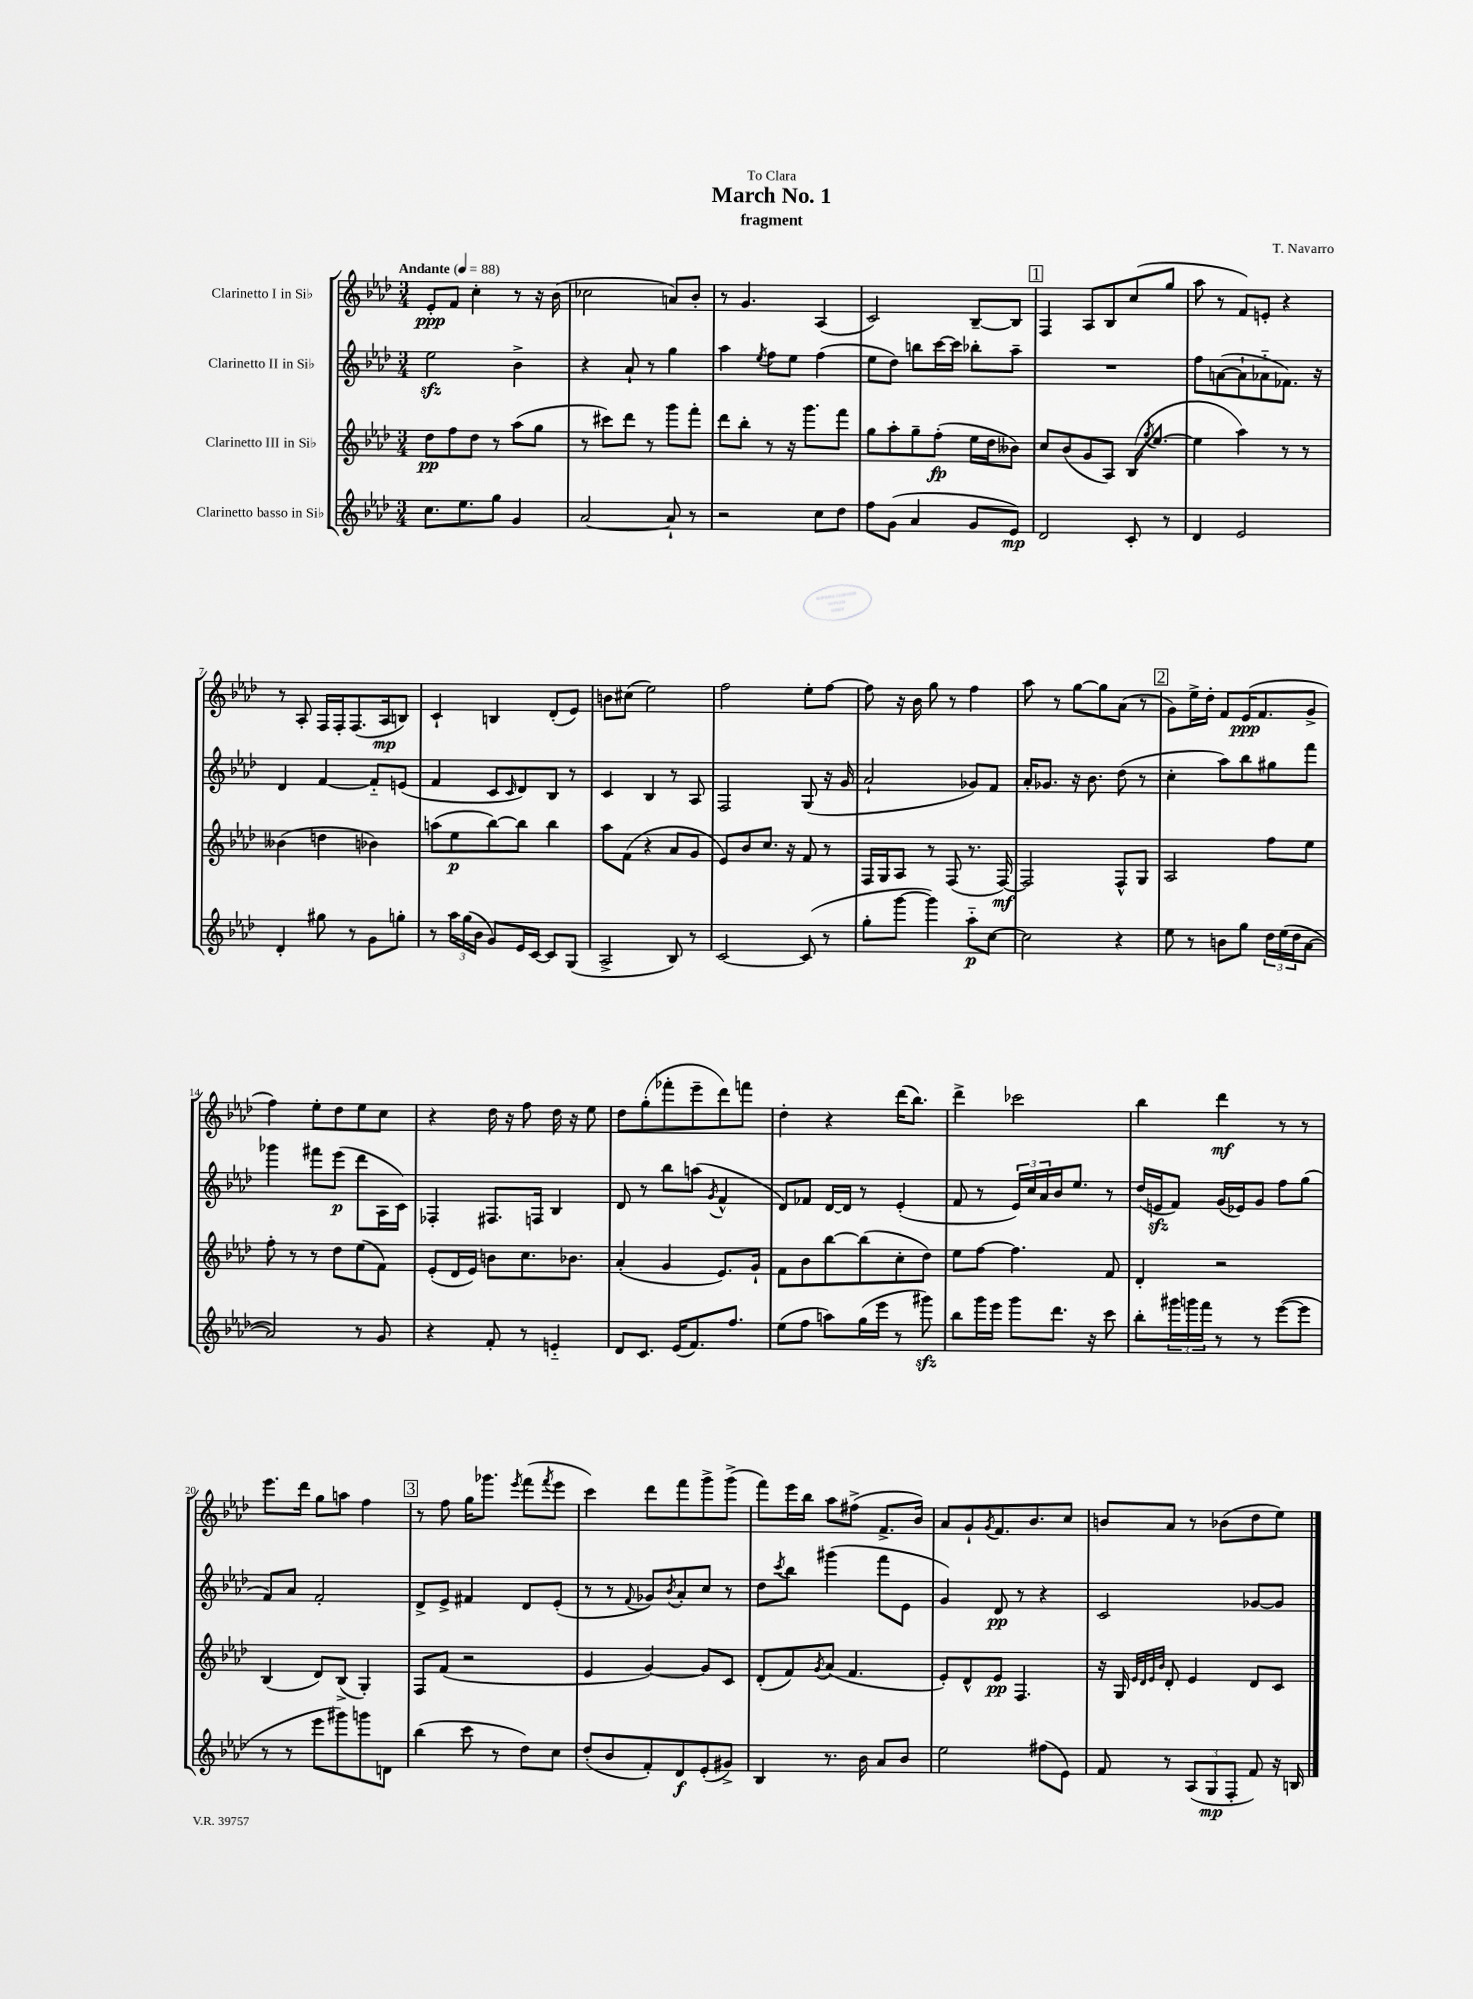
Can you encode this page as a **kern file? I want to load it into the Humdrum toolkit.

**kern	**kern	**kern	**kern
*staff4	*staff3	*staff2	*staff1
*clefG2	*clefG2	*clefG2	*clefG2
*k[b-e-a-d-]	*k[b-e-a-d-]	*k[b-e-a-d-]	*k[b-e-a-d-]
*M3/4	*M3/4	*M3/4	*M3/4
*MM88	*MM88	*MM88	*MM88
8.cc	8dd-	2ee-	8e-'
.	8ff	.	8f
8.ee-	.	.	.
.	8dd-	.	4cc'
8gg	8r	.	.
4g	(8aa-	4b-^	8r
.	8gg	.	16r
.	.	.	(16b-
=	=	=	=
[2a-	8r	4r	2cc-
.	8ccc#)	.	.
.	8ddd-	8a-`	.
.	8r	8r	.
8a-`]	8ggg	4gg	8a)
8r	8fff'	.	8b-'
=	=	=	=
2r	8ddd-	4aa-	8r
.	8bb-'	.	4.g
.	.	8qee-	.
.	8r	8ff	.
.	16r	8ee-	.
.	8.ggg	.	.
8cc	.	(4ff	(4A-
8dd-	8fff	.	.
=	=	=	=
8ff	8gg	8ee-	2c)
(8g	8aa-'	8dd-)	.
4a-	8gg~	8bb	.
.	(8ff'	[16ccc	.
.	.	16ccc]	.
8g	16ee-	8bb-'	[8B-~
.	16dd-	.	.
8e-)	8b--)	8aa-~	8B-]
=	=	=	=
2d-	8cc	2.r	4F
.	(8b-	.	.
.	8g	.	8A-
.	8A-)	.	8B-
8c'	(16B-	.	(8cc
.	8qgg	.	.
.	[8.ee-	.	.
8r	.	.	8gg
=	=	=	=
4d-	4ee-]	8ff	8aa-
.	.	([8a	8r
2e-	4aa-)	8a`]	8f)
.	.	8a-'~	8e'
.	8r	8.f-)	4r
.	8r	.	.
.	.	16r	.
=	=	=	=
4d-'	(4b--	4d-	8r
.	.	.	8A-'
8gg#	4dd	[4f	16F
.	.	.	16F'
8r	.	.	(8.F
8g	4b-)	8f'~]	.
.	.	.	16A-
8gg'	.	(8e	8B)
=	=	=	=
8r	(8aa	4f	4c`
24aa-	8ee-	.	.
(24gg	.	.	.
24b-	.	.	.
8g)	[8bb-)	8c	4B
.	.	16qqc	.
16e-	8bb-]	8d-)	.
[16c	.	.	.
8c]	4bb-	8B-	(8d-'
(8G	.	8r	8e-)
=	=	=	=
2A-^	8aa-	4c	8b
.	(8f	.	(8cc#
.	4r	4B-	2ee-)
8B-)	8a-	8r	.
8r	8g	8A-	.
=	=	=	=
[2c	8e-)	2F	2ff
.	8b-	.	.
.	8.cc	.	.
.	16r	.	.
(8c]	8f	(8G	8ee-'
8r	8r	16r	[8ff
.	.	16g	.
=	=	=	=
8gg'	16F	2a-`	8ff]
.	16G	.	.
[8ggg	8A-	.	16r
.	.	.	16b-
4ggg])	8r	.	8gg
.	(8F	.	8r
8aa-'~	8.r	8g-)	4ff
[8cc	.	8f	.
.	[16F)	.	.
=	=	=	=
2cc]	2F]	16a-'	8aa-
.	.	8.g-	.
.	.	.	8r
.	.	16r	[8gg
.	.	8.b-	.
.	.	.	8gg]
4r	8F^^	(8dd-	(8a-
.	8G	8r	8r
=	=	=	=
8ee-	2A-	4cc'	8g)
8r	.	.	16ee-^
.	.	.	16dd-'
8b	.	8aa-)	8f
8gg	.	8bb-	(16e-
.	.	.	8.f
24dd-	8ff	8gg#	.
(24ee-	.	.	.
24dd-	.	.	.
[8a-	8ee-	8fff	8g^
=	=	=	=
2a-])	8ff'	4ggg-	4ff)
.	8r	.	.
.	8r	8fff#	8ee-'
.	8dd-	(8eee-	8dd-
8r	(8ee-	8ddd-	8ee-
8g	8f)	16A-	8cc
.	.	16c)	.
=	=	=	=
4r	(8e-'	4F-'	4r
.	16d-	.	.
.	16e-)	.	.
8f'	8b	8.F#	16dd-
.	.	.	16r
8r	8.cc	.	8ff
.	.	16F	.
4e'~	.	4B-	16dd-
.	8.b-	.	16r
.	.	.	8ee-
=	=	=	=
8d-	(4a-'	8d-	8dd-
8.c	.	8r	(8gg'
.	4g	8bb-	8fff-'
(16e-	.	.	.
8.f)	.	(8aa	8eee-~
.	.	8qg	.
.	8.e-)	4f^^	8ddd-)
8.ff	.	.	.
.	.	.	8fff
.	16g`	.	.
=	=	=	=
(8ee-	8f	8d-)	4dd-'
8ff	8b-	8f-	.
8aa)	[8bb-	[16d-	4r
.	.	16d-]	.
(16gg	(8bb-]	8r	.
16eee-	.	.	.
8r	8cc'	(4e-'	(16ddd-
.	.	.	8.bb-)
8ggg#)	8dd-)	.	.
=	=	=	=
8bb-	8ee-	8f	4ddd-^
16ggg	[8ff	8r	.
16eee-	.	.	.
8ggg	4.ff]	24e-)	2ccc-
.	.	24cc	.
.	.	24a-	.
8.ddd-	.	16b-	.
.	.	8.ee-	.
16r	.	.	.
8ccc	8f	8r	.
=	=	=	=
8bb-'	4d-'	(16dd-	4bb-
.	.	16e	.
24ggg#	.	8f)	.
24ggg	.	.	.
24fff	.	.	.
8r	2r	(16g	4ddd-
.	.	16e-)	.
8r	.	8g	.
([8eee-	.	8ff	8r
8eee-]	.	(8gg	8r
=	=	=	=
8r	(4B-	8f)	8.eee-
8r	.	8a-	.
.	.	.	16ddd-
8eee-	8d-)	2f'	8gg
8ggg#)	(8B-^	.	8aa
8ggg	4G')	.	4ff
8d	.	.	.
=	=	=	=
(4bb-	8F	8d-^	8r
.	(8f	8e-^	8ff
8ccc	2r	4f#	16gg
.	.	.	8.ggg-
8r	.	.	.
.	.	.	8qeee-
8dd-)	.	8d-	(8fff
.	.	.	8qfff
8cc	.	(8e-'	8eee-
=	=	=	=
(8dd-'	4e-	8r	4ccc)
8b-	.	8r	.
.	.	8qqf	.
8f')	[4g)	8g-)	8ddd-
.	.	8qb-	.
8d-	.	8a-'	8fff
(8e-'	8g]	8cc	8ggg^
8g#^)	8c	8r	(8ggg^
=	=	=	=
4B-	(8d-'	8dd-	8fff)
.	.	8qccc	.
.	8f)	8bb-	16eee-
.	.	.	16bb-
.	8qg	.	.
8.r	(8a-	(4ggg#	8aa-
.	4.f	.	(8ff#^
16b-	.	.	.
8a-	.	8fff	8.f^
8b-	.	8e-	.
.	.	.	16b-)
=	=	=	=
2ee-	8e-')	4g)	8a-
.	8d-^^	.	8g`
.	.	.	8qg
.	8e-	8d-	8.f
.	4.F	8r	.
.	.	.	8.b-
(8ff#	.	4r	.
8e-)	.	.	8cc
=	=	=	=
8f	16r	2c	8b
.	16G	.	.
.	32qqe-	.	.
.	32qqd-	.	.
.	32qqe-	.	.
.	32qqb-	.	.
8r	8d-'	.	8a-
(12A-	4e-	.	8r
12G	.	.	.
.	.	.	(8b-
12F'	.	.	.
8f)	8d-	[8g-	8dd-
16r	8c	8g-]	8ee-)
16B	.	.	.
==	==	==	==
*-	*-	*-	*-
